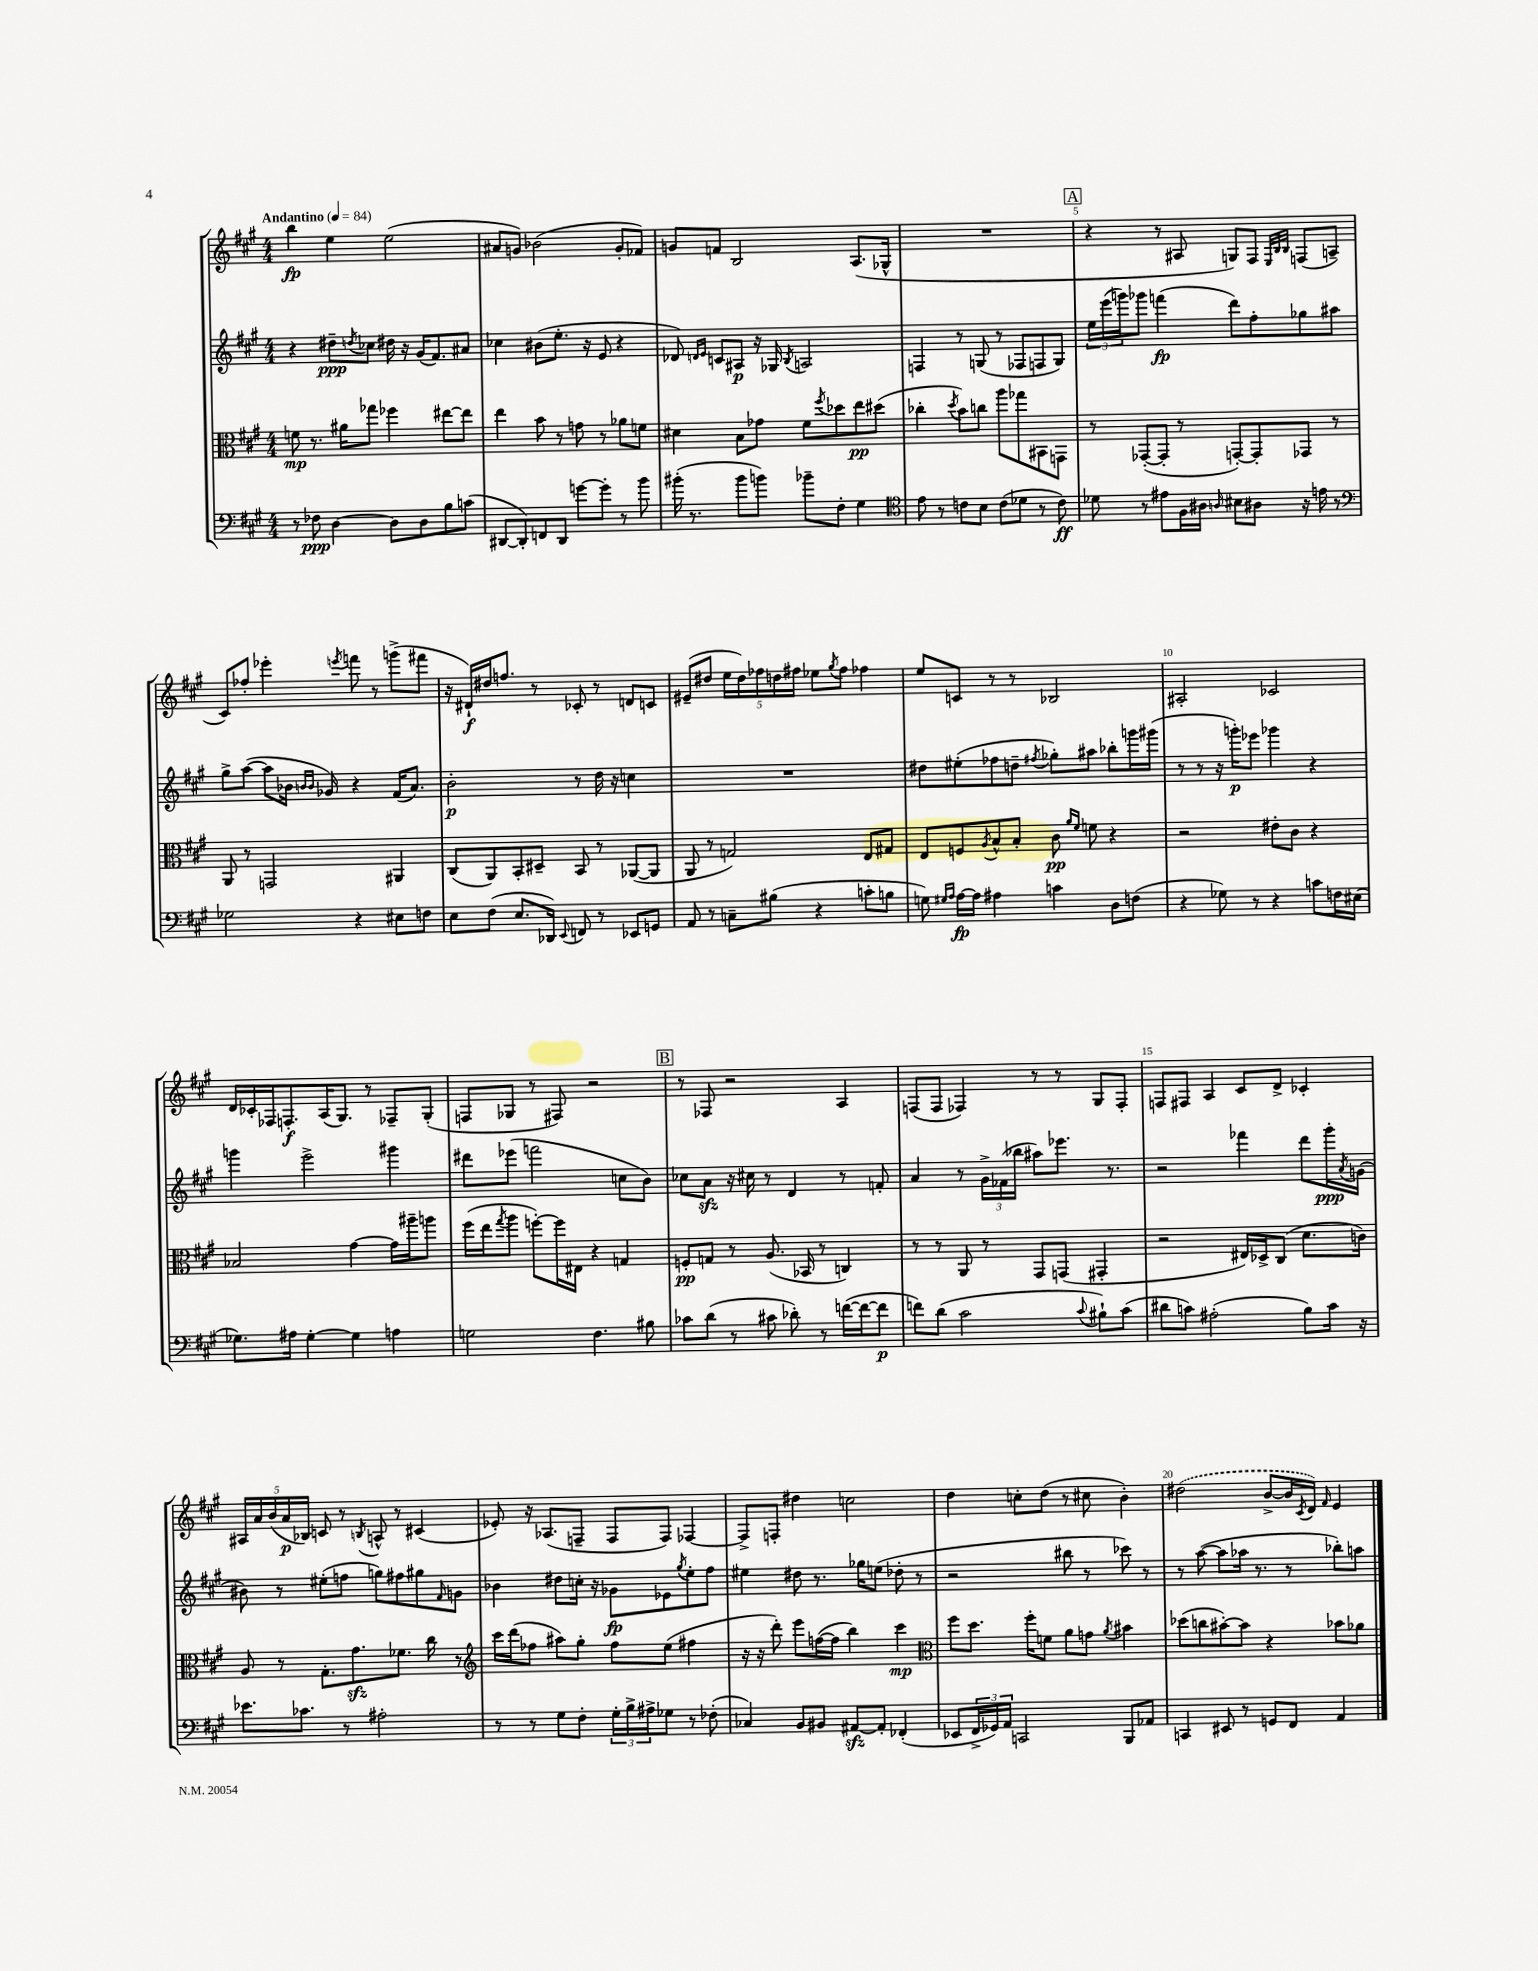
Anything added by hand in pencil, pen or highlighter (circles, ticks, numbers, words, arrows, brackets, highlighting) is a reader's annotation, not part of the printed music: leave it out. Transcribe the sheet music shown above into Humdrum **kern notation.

**kern	**kern	**kern	**kern
*staff4	*staff3	*staff2	*staff1
*clefF4	*clefC3	*clefG2	*clefG2
*k[f#c#g#]	*k[f#c#g#]	*k[f#c#g#]	*k[f#c#g#]
*M4/4	*M4/4	*M4/4	*M4/4
*MM84	*MM84	*MM84	*MM84
8r	8f	4r	4bb
8F-	8.r	.	.
[4D	.	8dd#~	4ee
.	16a#	.	.
.	.	8qdd	.
.	8gg-	8cc-	.
8D]	4ff-	16dd#	(2ee
.	.	16r	.
8D	.	(16g#	.
.	.	8.f#)	.
8B	[8ee#	.	.
(8c	8ee#]	8a#	.
=	=	=	=
[8DD#	4ee	4cc-	8a#
8DD#'])	.	.	8g)
8FF	8b	(8b#	(2b-
8DD#	8r	8.ee'	.
[8g	8g	.	.
.	.	16r	.
8g']	8r	8e	.
8r	8a-	4r	8g'
8b	8f	.	8f-)
=	=	=	=
(16b#'	4d#	8d-)	8g
8.r	.	.	.
.	.	16qqd	.
.	.	16qqe	.
.	.	8c	8f
8b#	8B	8A#	2B
8b)	8g-	16r	.
.	.	16G-	.
.	.	8qB	.
8b-~	8f#	2A	.
.	8qff#	.	.
8F#'	8dd-	.	.
4G#	8ee	.	(8.A
.	(8dd#	.	.
.	.	.	16G-^^
=	=	=	=
*clefC4	*	*	*
8e	4cc-'	4F	1r
8r	.	.	.
.	8qdd	.	.
8c	8b)	8r	.
8B	8cc	(8G	.
(8c	8aa	8r	.
8d-	8gg-	8F-	.
8r	8BB#	8F	.
8c)	8GG	8G)	.
=	=	=	=
8d-	8r	24ee	4r
.	.	(24eee	.
.	.	24ggg)	.
8r	([8GG-'	8ggg-	.
8e#	8GG-']	(4fff	8r
16F#	8r	.	8A#
16A#	.	.	.
16qqA	.	.	.
8B#	[8GG')	8ddd)	8G)
8A#	8GG']	8ff#'	8F#
.	.	.	32qqE
.	.	.	32qqB
.	.	.	32qqB
16r	8GG-	8gg-	(8F
16e	.	.	.
8r	8r	8aa#	8A~
=	=	=	=
*clefF4	*	*	*
2G-	8AA	8gg#^	8c#)
.	8r	([8aa	8ff-'
.	2GG	8aa]	4eee-'
.	.	16b-	.
.	.	16qqb	.
.	.	16qqb	.
.	.	16g-)	.
.	.	.	8qeee
4r	.	4r	8fff
.	.	.	8r
8E#	4AA#	(16f#	(8ggg^
.	.	8.a)	.
8F	.	.	8fff#
=	=	=	=
8E	(8C#	2b'	16r
.	.	.	16d#`)
(8F#	8AA)	.	16dd#
.	.	.	8.ff
8.E	8BB'	.	.
.	8D#~	.	8r
16DD-)	.	.	.
8qqEE	.	.	.
8FF	8BB	8r	8c-'
8r	8r	16dd	8r
.	.	16r	.
8EE-	([8AA-	4cc	8d
8GG	8AA-]	.	8c
=	=	=	=
8AA	8AA	1r	(8e#~
8r	8r	.	8dd#
8C~	2G)	.	20ee
.	.	.	20dd#)
.	.	.	20ff-
(8B#	.	.	.
.	.	.	20dd
.	.	.	20ff#
4r	.	.	8ee-
.	.	.	8qgg#
.	.	.	8ff#
8c'	8E	.	4ff-
8B	8G#	.	.
=	=	=	=
8G)	8E	8dd#	8ee
16qqG#	.	.	.
16qqA	.	.	.
[16A	8F	(8ee#'	8c
16A]	.	.	.
.	8qA	.	.
4A#	8B^^	8ff-	8r
.	8B'	8dd~	8r
.	.	8qff#	.
4c	8c#	8gg-')	2B-
.	16qqa	.	.
.	16qqf#	.	.
.	8f	8aa#	.
8D	4r	8bb-'	.
(8F	.	16ggg	.
.	.	(16ggg#	.
=	=	=	=
4r	2r	8r	2A#'
.	.	8r	.
8G-)	.	16r	.
.	.	16ggg')	.
8r	.	8eee-	.
4r	8e#'	4ggg-	2c-
.	8c#	.	.
8c	4r	4r	.
16F	.	.	.
(16E#	.	.	.
=	=	=	=
8.G-)	2B-	4ggg	16d
.	.	.	16c-'
.	.	.	16F-
16A#	.	.	8.F'
[4G-'	.	2eee^	.
.	.	.	(16A
.	.	.	8.G#)
4G-]	[4g#	.	.
.	.	.	8r
4A	16g#]	4ggg#	8F-~
.	16aa#~	.	.
.	8aa	.	(8G#'
=	=	=	=
2G	(16ff#	8ddd#	8F
.	16ee	.	.
.	8qgg#	.	.
.	8aa	(8eee-	8G-
.	[8ff')	2fff	8r
.	16ff]	.	8F#)
.	16E#	.	.
4.F#	4r	.	2r
.	4G	8cc	.
8B#	.	8b)	.
=	=	=	=
8c-	8F'	8cc-	8r
(8d	8G	8a	8F-
8r	8r	16r	2r
.	.	16cc#	.
8c#	(8.A	8r	.
8d-')	.	4d	.
.	16BB-	.	.
8r	8r	.	.
([16f	4C)	8r	4A
16f_	.	.	.
8f]	.	8f'	.
=	=	=	=
8f)	8r	4a	(8F
(8d	8r	.	8F
2c#	8AA	8r	4F-)
.	8r	24g#^	.
.	.	(24f-	.
.	.	24bb-	.
.	8GG#	8aa#)	8r
.	(8GG	8.eee-	8r
8qqc#	.	.	.
8B#`)	4GG#'	.	8G#
.	.	8.r	.
(8c#	.	.	8F-'
=	=	=	=
8d#	2r	2r	8F
8c)	.	.	8F#
(2A#'	.	.	4A
.	16E#)	4fff-	8c#
.	16D-^	.	.
.	(8C#	.	8d^
8B)	8.d	8ddd	4c-'
16c	.	16ggg#'	.
.	.	8qa	.
16r	16c)	(16g	.
=	=	=	=
8.e-	8A	8b#)	20A#
.	.	.	20a
.	.	.	(20b
.	8r	8r	.
.	.	.	20a
8.c-	.	.	.
.	.	.	20B-)
.	8.G#'	(8ee#'	8c
8r	.	8ff	8r
.	8.g#	.	.
.	.	.	8qB
2A#'	.	8gg)	8A^^
.	8.f-	8ff#	8r
.	.	8gg#	(4c#
.	16cc#	.	.
.	.	16qqf#	.
.	8r	8g	.
=	=	=	=
*	*clefG2	*	*
8r	16ccc#	4b-	8e-')
.	(16ddd	.	.
8r	8ff-	.	16r
.	.	.	(8.A-
8G#	8aa#)	8dd#	.
8F#'	8gg#'	16cc'	8F~
.	.	16r	.
24G#'	8ff-	8g-	8F
24B^	.	.	.
24A#^	.	.	.
8G-	(8ee	8e-	8F)
.	.	8qgg#	.
8r	4ff#	8ee'	[4F-
(8F-'	.	8ff#	.
=	=	=	=
4C-)	16r	4ee#	8F-^]
.	16r	.	.
.	8ddd')	.	8F'
8BB	8eee	8dd#	4dd#
8BB#	([16ff	8.r	.
.	16ff]	.	.
[8AA#	4bb)	.	2cc
.	.	16gg-	.
8AA#']	.	(8ee	.
(4FF-'	4ccc#	8dd-'	.
.	.	8r	.
=	=	=	=
*	*clefC3	*	*
8EE-	8ff#	2r	4dd
24FF#^	8.dd	.	.
24GG-)	.	.	.
24AA	.	.	.
2CC	.	.	8cc'
.	16ff#'	.	.
.	8f	.	(8dd
.	8a	8bb#	8r
.	8g	8r	8cc#
.	8qa	.	.
8BBB	4b#	8ccc-)	4b')
8AA-	.	8r	.
=	=	=	=
4CC	(8dd-	8r	(2dd#
.	8cc	([8aa	.
8EE#	[8b#')	8aa]	.
8r	8b#]	16aa-	.
.	.	8.r	.
8GG	4r	.	[8b^
8FF#	.	8r	16b]
.	.	.	8qc#
.	.	.	16d)
.	.	.	16qqf#
4AA	8b-	8bb-')	4e
.	8a-	8aa	.
==	==	==	==
*-	*-	*-	*-
